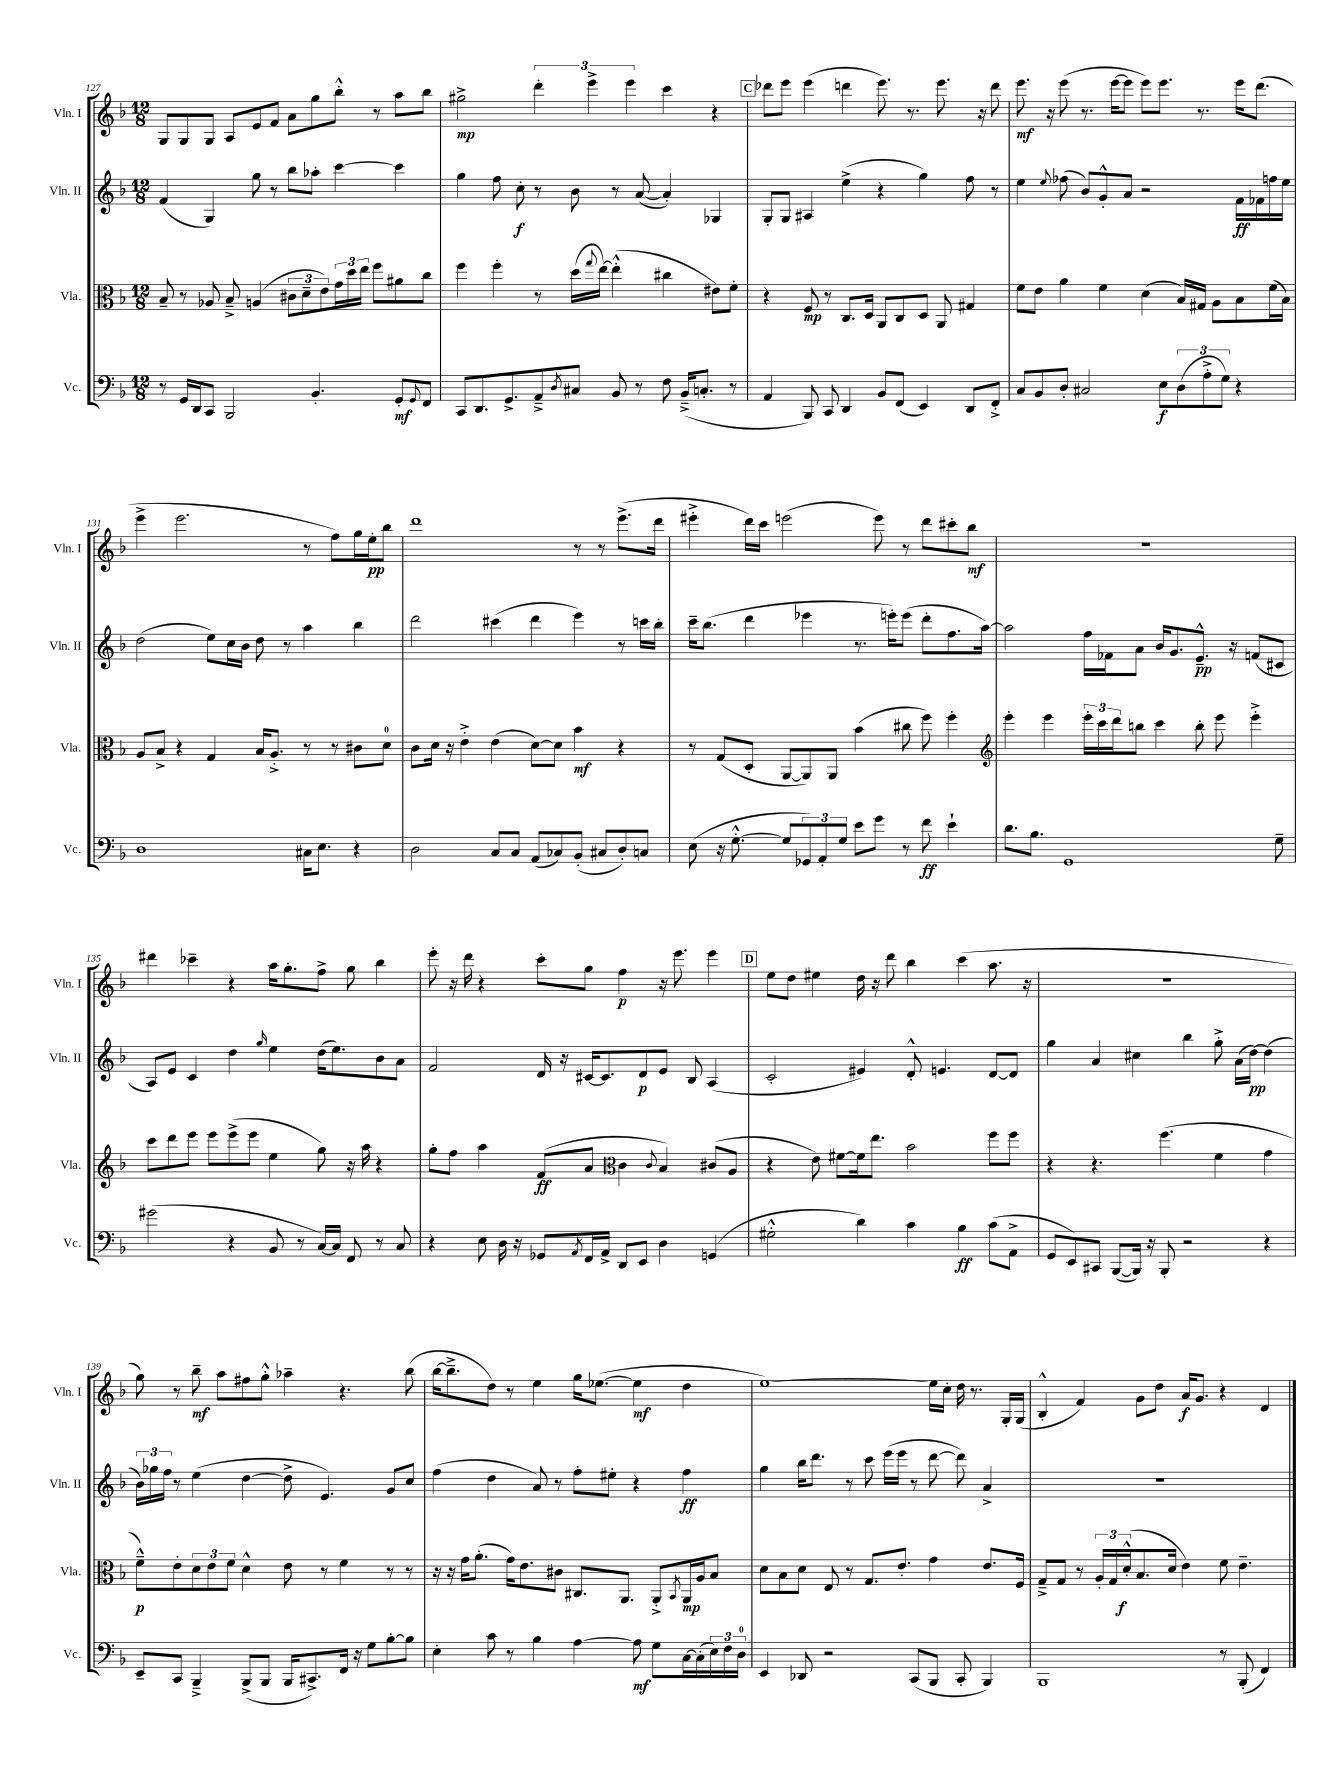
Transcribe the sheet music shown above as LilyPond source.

<<
\new StaffGroup <<
\new Staff = "s0" \with { instrumentName = "Vln. I" shortInstrumentName = "Vln. I" } {
    \clef treble \key f \major \numericTimeSignature \time 12/8
    g8 g8 g8 a8 e'8 f'8 a'8 g''8 bes''8-.-^ r8 a''8 bes''8 |
    gis''2->\mp \tuplet 3/2 { d'''4-. e'''4-> e'''4 } c'''4 r4 |
    \mark \markup { \box "C" } des'''8 e'''8 e'''4( d'''4 e'''8.) r8. e'''8. r16 d'''8 |
    e'''8.\mf r16 e'''8( r8. e'''16~ e'''8 e'''8) e'''8. r8. e'''16 d'''8.( |
    e'''4-> e'''2. r8 f''8) g''16 e''16-.\pp bes''8 |
    d'''1 r8 r8 e'''8.->( d'''16 |
    eis'''4-.-> d'''16) c'''16 e'''2( e'''8) r8 d'''8 cis'''8-. bes''8\mf |
    R1. |
    dis'''4 ces'''4-- r4 a''16 g''8.-. f''8-> g''8 bes''4 |
    e'''8-. r16 d'''16 r4 c'''8-. g''8 f''4\p r16 e'''8. e'''4 |
    \mark \markup { \box "D" } e''8 d''8 eis''4 d''16 r16 d'''8 bes''4 c'''4( a''8. r16 |
    R1. |
    g''8) r8 bes''8--\mf a''8 fis''8 g''8-.-^ aes''4-- r4. bes''8( |
    bes''16~ bes''8.---> d''8) r8 e''4 g''16 ees''8.~( ees''4\mf d''4 |
    e''1~) e''16 c''16-. d''16 r8. g16-. g16( |
    bes4-.-^ f'4) g'8 d''8 a'16\f g'8. r4 d'4 \bar "|." |
}
\new Staff = "s1" \with { instrumentName = "Vln. II" shortInstrumentName = "Vln. II" } {
    \clef treble \key f \major \numericTimeSignature \time 12/8
    f'4( g4) g''8 r8 bes''8 aes''8-. c'''4~ c'''4 |
    g''4 f''8 c''8-.\f r8 bes'8 r8 a'8~( a'4-.) ges4 |
    \mark \markup { \box "C" } g8-. g8 ais4 e''4->( r4 g''4) f''8 r8 |
    e''4 \appoggiatura { e''8 } fes''8( bes'8) g'8-.-^ a'8 r2 f'16\ff fes'16 f''16 e''16 |
    d''2( e''8) c''16 bes'16 d''8 r8 a''4 bes''4 |
    d'''2 cis'''4( d'''4 e'''4) r8 c'''16 bes''16-. |
    c'''16-- bes''8.( d'''4 ees'''4 r8. e'''16-.) e'''8( d'''8-. f''8. a''16~) |
    a''2 f''16 fes'16 a'8 bes'16 g'8. e'8.---^\pp r16 f'8( cis'8 |
    a8) e'8 c'4 d''4 \grace { g''16 } e''4 d''16( e''8.) bes'8 a'8 |
    f'2 d'16 r16 cis'16~ cis'8. d'8\p e'8 bes8 a4( |
    \mark \markup { \box "D" } c'2-. eis'4) d'8-.-^ e'4. d'8~ d'8 |
    g''4 a'4 cis''4 bes''4 g''8-.-> a'16( d''16~\pp) d''4( |
    \tuplet 3/2 { bes'16) ges''16 f''16 } r8 e''4( d''4~ d''8-> e'4.) g'8 c''8 |
    f''4( d''4 a'8) r8 f''8-. eis''8-. r4 f''4\ff |
    g''4 bes''16 d'''8. r8 c'''8 e'''16( e'''16 r8 d'''8~ d'''8) a'4-> |
    R1. \bar "|." |
}
\new Staff = "s2" \with { instrumentName = "Vla." shortInstrumentName = "Vla." } {
    \clef alto \key f \major \numericTimeSignature \time 12/8
    bes8-- r8 aes8 bes8---> a4( \tuplet 3/2 { cis'8 d'8-- e'8) } \tuplet 3/2 { g'16 d''16 e''16 } f''8 ais'8 c''8 |
    f''4 f''4-. r8 d''16( \appoggiatura { g''8 } e''16~) e''4-.-^( cis''4 eis'8) f'8-. |
    \mark \markup { \box "C" } r4 f8\mp r8 c8. d16 a,8 c8 d8 a,8 gis4 |
    f'8 e'8 a'4 f'4 d'4( bes16) gis16 a8 bes8 f'16( bes16) |
    a8 bes8-> r4 g4 bes16 a8.-.-> r8 r8 cis'8 d'8-0 |
    c'8 d'16 r16 e'4-.-> e'4( d'8~) d'8 bes'4\mf r4 |
    r8 g8( d8-. a,8~ a,8) a,8 bes'4( cis''8 f''8) f''4-. |
    \clef treble e'''4-. e'''4 \tuplet 3/2 { e'''16-. c'''16 d'''16 } b''8 c'''4 b''8-. e'''8 e'''4-.-> |
    c'''8 d'''8 e'''8 e'''8 e'''8->( e'''8 e''4 g''8) r16 a''16 r4 |
    g''8-. f''8 a''4 f'8\ff( a'8 \clef alto c'4 \appoggiatura { c'8 } bes4) cis'8( a8 |
    \mark \markup { \box "D" } r4 e'8) fis'8~ fis'16 e''8. bes'2 f''8 f''8 |
    r4 r4. f''4.( f'4 g'4 |
    f'8---^\p) e'8-. \tuplet 3/2 { d'8 e'8 f'8 } d'4-^ e'8 r8 f'4 r8 r8 |
    r16 r16 g'16 a'8.-.( g'16) e'8. cis'8 cis8. a,8. a,8-.-> \acciaccatura { bes,8 } a,16\mp a16 bes8 |
    d'8 bes8 d'8 e8 r8 g8. e'8.-. g'4 e'8. f16 |
    g8---> g8 r8 \tuplet 3/2 { a16-. g16 d'16-.-^\f( } bes8. d'16 e'4) f'8 e'4.-- \bar "|." |
}
\new Staff = "s3" \with { instrumentName = "Vc." shortInstrumentName = "Vc." } {
    \clef bass \key f \major \numericTimeSignature \time 12/8
    r8 g,16 d,16 c,8 bes,,2 bes,4.-. g,8-.\mf \appoggiatura { g,8 } f,8 |
    c,8 d,8. g,8.-> a,8---> \acciaccatura { d8 } cis8 bes,8 r8 f8 bes,16--->( c8.-. r8 |
    \mark \markup { \box "C" } a,4 bes,,8) c,8 d,4 bes,8 f,8( e,4) d,8 f,8-.-> |
    c8 bes,8 d8-. cis2 e8\f \tuplet 3/2 { d8( a8-.-> g8) } r4 |
    d1 cis16 e8. r4 |
    d2 c8 c8 a,8( ces8) bes,8-.( cis8 d8-.) c8 |
    e8( r16 g8.~-.-^ g8 \tuplet 3/2 { ges,8) a,8-. g8 } e'8 g'8 r8 f'8\ff e'4-! |
    d'8. bes8. g,1 g8-- |
    gis'2( r4 bes,8 r8 c16~) c16 f,8 r8 c8 |
    r4 e8 d16 r16 ges,8 \acciaccatura { a,8 } f,16 a,16-> d,8 e,8 d4 g,4( |
    \mark \markup { \box "D" } gis2-.-^ d'4) c'4 bes4\ff c'8( a,8-> |
    g,8 e,8) cis,8 bes,,8~( bes,,16) r16 bes,,8-. r2 r4 |
    e,8-- c,8 bes,,4---> bes,,8->( bes,,8 bes,,16 cis,8.->) f,16 r16 g8 bes8~-. bes8 |
    e4-. c'8 r8 bes4 a4~ a8\mf g8 c16~ c16-.( \tuplet 3/2 { e16) f16 d16-0 } |
    e,4 des,8 r2 c,8( bes,,8 c,8-. bes,,4) |
    bes,,1 r8 bes,,8-.( f,4) \bar "|." |
}
>>
>>
\layout { \context { \Score currentBarNumber = #127 } }
